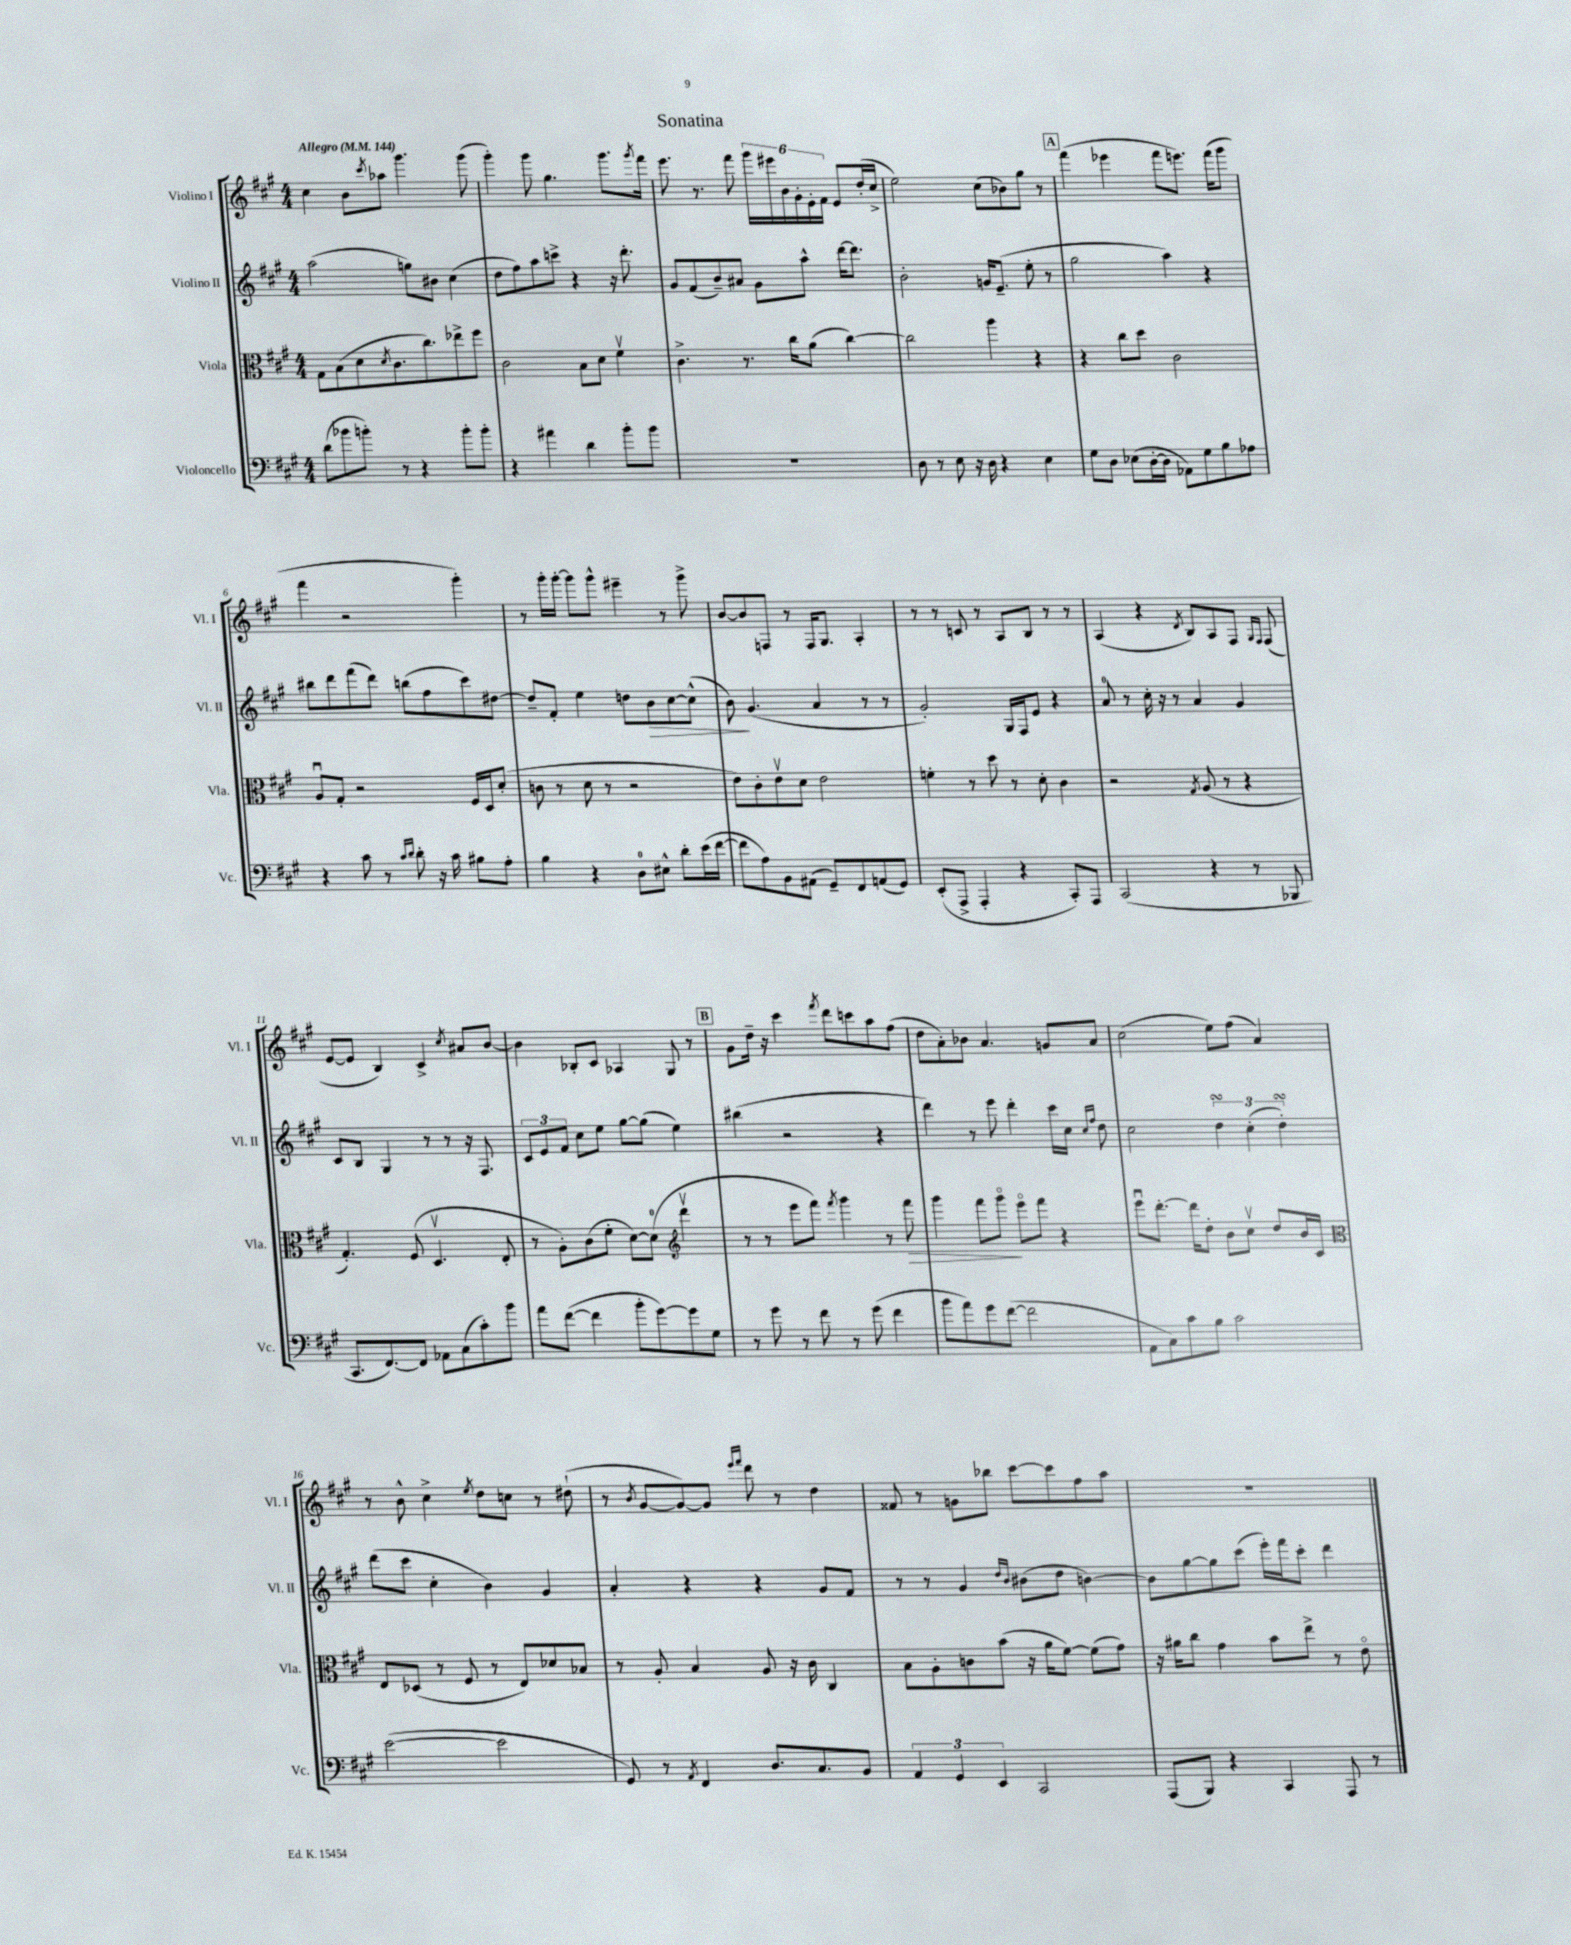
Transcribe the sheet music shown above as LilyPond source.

\header { title = "Sonatina" }
<<
\new StaffGroup <<
\new Staff = "s0" \with { instrumentName = "Violino I" shortInstrumentName = "Vl. I" } {
    \clef treble \key a \major \numericTimeSignature \time 4/4 \tempo "Allegro" 4 = 144
    cis''4 b'8 \acciaccatura { cis'''8 } aes''8 gis'''4. gis'''8( |
    gis'''4-.) gis'''8 gis''4. gis'''8. \acciaccatura { gis'''8 } fis'''16 |
    e'''8. r8. fis'''8 \tuplet 6/4 { gis'''16 eis'''16 b'16 gis'16-. e'16-. fis'16 } e'8 d''16-.( cis''16-> |
    e''2) cis''8( bes'8) gis''8 r8 |
    \mark \markup { \box "A" } fis'''4( ees'''4 fis'''8 e'''8.) fis'''16( gis'''8 |
    fis'''4 r2 gis'''4-.) |
    r8 gis'''16-. gis'''16~-. gis'''8 gis'''8-^ eis'''4-- r8 gis'''8-> |
    b'8~ b'8 f8 r8 f16 gis8. a4-. |
    r8 r8 c'8 r8 a8 b8 r8 r8 |
    a4( r4 \acciaccatura { d'8 } b8) a8 fis8 \grace { gis16 fis16 } fis8( |
    e'8~ e'8 b4) cis'4-> \acciaccatura { cis''8 } ais'8 b'8~ |
    b'4 bes8-. cis'8 aes4 gis8 r8 |
    \mark \markup { \box "B" } gis'8 d''16-- r16 cis'''4 \acciaccatura { fis'''8 } d'''8 c'''8 a''8 fis''8( |
    d''8 a'8-.) bes'8 a'4. g'8 a'8 |
    cis''2( e''8) fis''8( a'4) |
    r8 b'8-^ cis''4-> \acciaccatura { e''8 } d''8 c''8 r8 dis''8-!( |
    r8 \acciaccatura { b'8 } gis'8~ gis'8~) gis'8 \grace { e'''16 fis'''16 } d'''8 r8 d''4 |
    fisis'8 r8 g'8 bes''8 cis'''8~ cis'''8 fis''8 a''8 |
    R1 \bar "|." |
}
\new Staff = "s1" \with { instrumentName = "Violino II" shortInstrumentName = "Vl. II" } {
    \clef treble \key a \major \numericTimeSignature \time 4/4
    a''2( g''8) bis'8 cis''4( |
    d''8 fis''8) a''8 c'''8-> r4 r16 d'''8.-. |
    gis'8 fis'8( b'8--) ais'8 gis'8 a''8-^ d'''16~ d'''8. |
    b'2-. g'16 e'8.--( e''8-. r8 |
    \mark \markup { \box "A" } gis''2 a''4) r4 |
    bis''8 d'''8 fis'''8( d'''8) b''8( fis''8 cis'''8) dis''8~ |
    dis''8-- fis'8-. e''4 d''8 b'8\> cis''8~ cis''8-^( |
    b'8\!) gis'4.( a'4 r8 r8 |
    gis'2-.) gis16 fis16 e'8 r4 |
    a'8-0 r8 cis''16-. r16 r8 a'4 gis'4 |
    cis'8 b8 gis4 r8 r8 r16 fis8. |
    \tuplet 3/2 { cis'8 e'8 fis'8 } cis''8 e''8 gis''8~ gis''8( e''4) |
    \mark \markup { \box "B" } bis''4( r2 r4 |
    d'''4) r8 e'''8 d'''4-. cis'''16 cis''16 \grace { cis''16 fis''16 } d''8 |
    cis''2 \tuplet 3/2 { d''4\turn cis''4-.( d''4-.\turn) } |
    d'''8( cis'''8 cis''4-. b'4) gis'4 |
    a'4-. r4 r4 gis'8 fis'8 |
    r8 r8 gis'4 \grace { d''16 b'16 } bis'8( d''8 b'4~) |
    b'8 gis''8~ gis''8 cis'''8( e'''16-.) fis'''16 cis'''8-. d'''4 \bar "|." |
}
\new Staff = "s2" \with { instrumentName = "Viola" shortInstrumentName = "Vla." } {
    \clef alto \key a \major \numericTimeSignature \time 4/4
    gis8 b8( d'8 \acciaccatura { d'8 } cis'8. cis''8.) ees''8-> fis''8 |
    cis'2 b8 d'8 fis'4\upbow |
    cis'4.-> r8. cis''16 a'8( cis''4~) |
    cis''2 a''4 r4 |
    \mark \markup { \box "A" } r4 cis''8 d''8 cis'2 |
    a8\downbow gis8-. r2 fis16 d16 d'8-.( |
    c'8 r8 d'8 r8 r2 |
    e'8) cis'8-. e'8\upbow d'8 e'2 |
    f'4-. r8 d''8 r8 d'8-. cis'4 |
    r2 \acciaccatura { gis8 } a8( r8 r4 |
    gis4.-.) fis8( d4.\upbow e8-. |
    r8 a8-.) cis'8( fis'8-. d'8~) d'8-0( \clef treble d'''4\upbow |
    \mark \markup { \box "B" } r8 r8 e'''8 fis'''8) \acciaccatura { fis'''8 } gis'''4 r8 fis'''8\> |
    gis'''4 fis'''8 gis'''8\flageolet\! e'''8\flageolet fis'''8 r4 |
    e'''8\downbow d'''8.~-. d'''16 d''8-. b'8 cis''8\upbow d''8 b'16 cis'16 |
    \clef alto e8 des8( r8 fis8 r8 e8) des'8 bes8 |
    r8 a8-. b4 a8 r16 cis'16 cis4 |
    b8 a8-. c'8 b'8( r16 a'16 fis'8~) fis'8( gis'8) |
    r16 ais'16 cis''8 gis'4 b'8 e''8-> r8 e'8\flageolet \bar "|." |
}
\new Staff = "s3" \with { instrumentName = "Violoncello" shortInstrumentName = "Vc." } {
    \clef bass \key a \major \numericTimeSignature \time 4/4
    d'8( bes'8 b'8-.) r8 r4 b'8-. b'8-. |
    r4 ais'4 d'4 b'8-. b'8 |
    R1 |
    d8 r8 e8 r16 d16 r4 e4 |
    \mark \markup { \box "A" } gis8 d8 ees8( d16~-. d16 aes,8) gis8 b8 aes8 |
    r4 cis'8 r8 \grace { cis'16 d'16 } d'8-. r16 cis'16 bis8 a8-. |
    b4 r4 d8-0 eis8-^ d'8-. e'16( fis'16~ |
    fis'8 a8) b,8 ais,8( gis,8--) fis,8 a,8( gis,8) |
    e,8-.( a,,8-> a,,4-. r4 cis,8-.) a,,8 |
    cis,2( r4 r8 bes,,8 |
    cis,8. fis,8.~) fis,8 aes,8 cis8( cis'8-.) b'8 |
    a'8 fis'8~( fis'4 b'8-. gis'8~) gis'8 gis8 |
    \mark \markup { \box "B" } r8 gis'8 r8 fis'8 r8 gis'8( fis'4 |
    b'8 a'8) gis'8 fis'8~( fis'2 |
    a,8 cis8) cis'8 b8 cis'2 |
    e'2~( e'2 |
    gis,8) r8 \acciaccatura { a,8 } fis,4 d8. cis8. b,8 |
    \tuplet 3/2 { a,4 gis,4 e,4 } cis,2 |
    a,,8( b,,8) r4 cis,4 a,,8 r8 \bar "|." |
}
>>
>>
